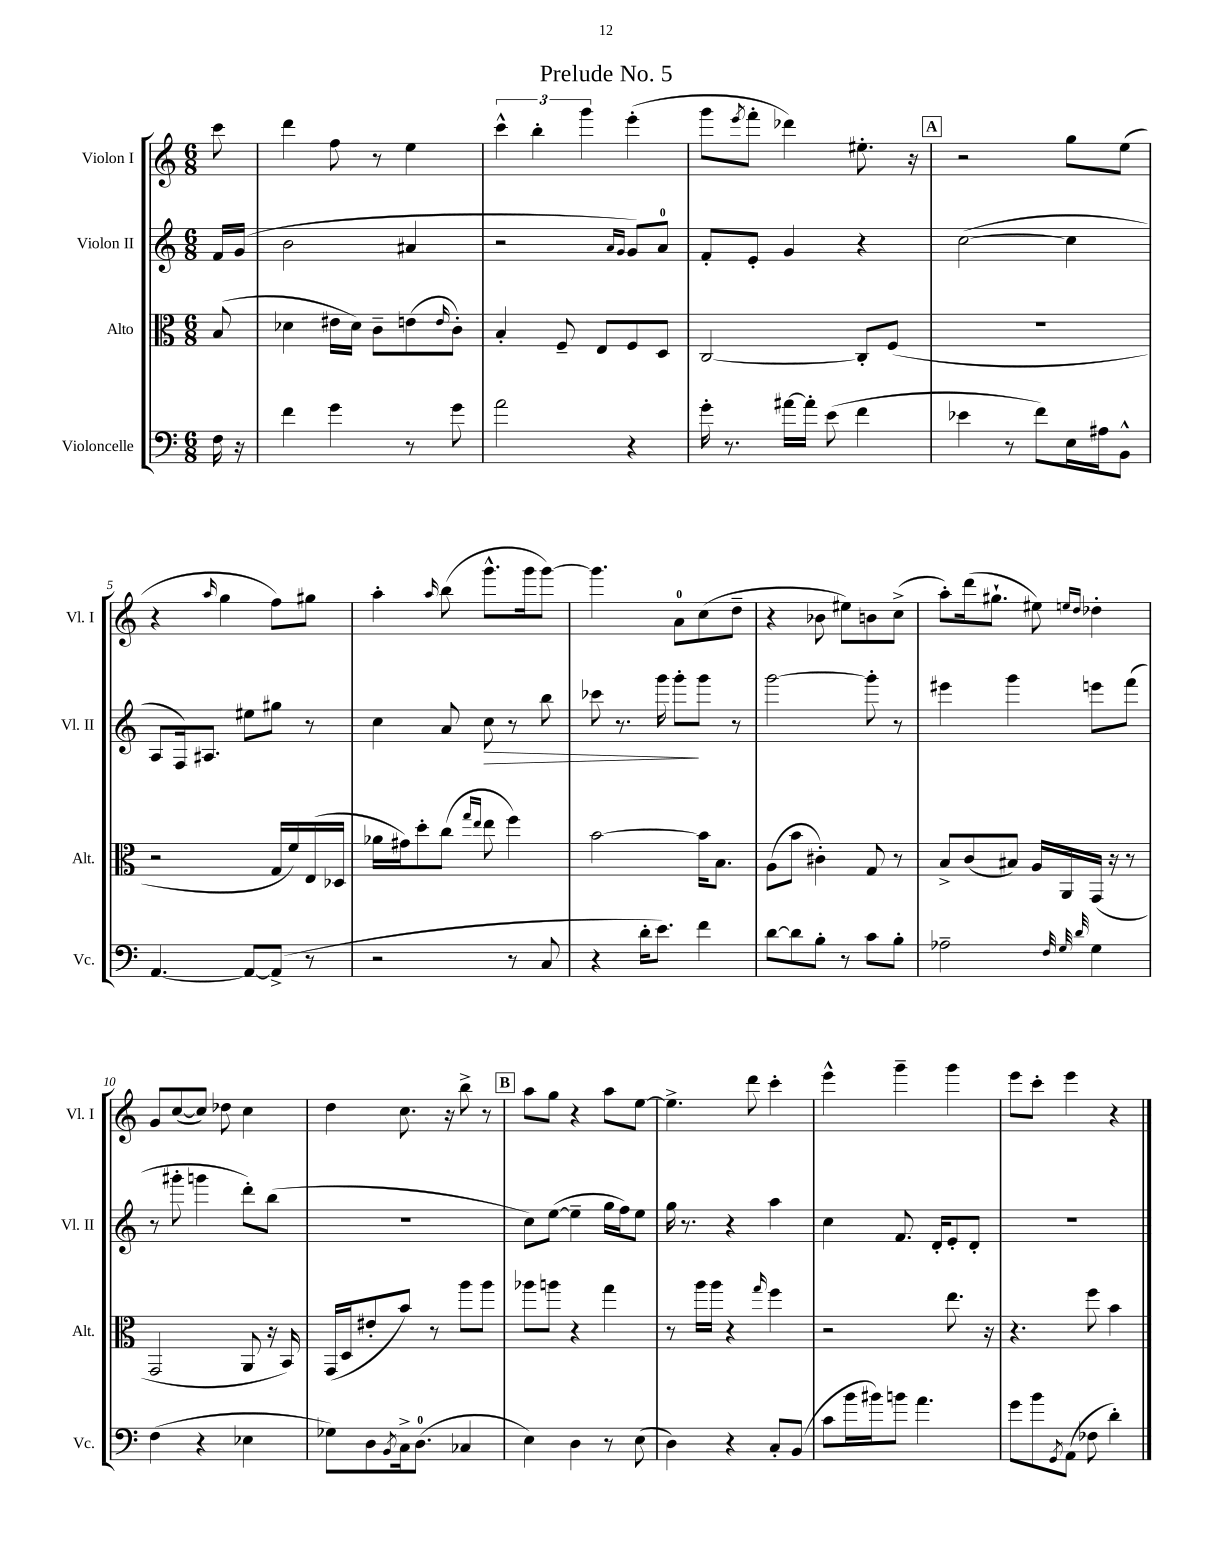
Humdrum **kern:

**kern	**kern	**kern	**kern
*staff4	*staff3	*staff2	*staff1
*clefF4	*clefC3	*clefG2	*clefG2
*k[]	*k[]	*k[]	*k[]
*M6/8	*M6/8	*M6/8	*M6/8
16F\	(8B/	16f/LL	8ccc\
16r	.	(16g/JJ	.
=	=	=	=
4f\	4d-\	2b\	4ddd\
4g\	16e#\LL	.	8ff\
.	16d-\JJ)	.	.
.	8c~\L	.	8r
8r	(8e\	4a#/	4ee\
.	16qqe/	.	.
8g\	8c'\J)	.	.
=	=	=	=
2a\	4B'/	2r	6ccc^^\
.	.	.	6bb'\
.	8F~/	.	.
.	.	.	6ggg\
.	8E/L	.	.
.	.	16qqa/LL	.
.	.	16qqg/JJ	.
4r	8F/	8g/L)	(4eee'\
.	8D/J	8a/J	.
=	=	=	=
16g'\	[2C/	8f'/L	8ggg\L
8.r	.	.	.
.	.	.	8qeee/
.	.	8e'/J	8fff'\J
[16a#\LL	.	4g/	4ddd-\)
16a#'\]JJ	.	.	.
(8e\	.	.	.
4f\	8C'/]L	4r	8.ee#'\
.	(8F/J	.	.
.	.	.	16r
=	=	=	=
4e-\	2.r	([2cc\	2r
8r	.	.	.
8f\L)	.	.	.
16E\L	.	4cc\]	8gg\L
16A#\J	.	.	.
8BB^^\J	.	.	(8ee\J
=	=	=	=
[4.AA/	2r	8A/L	4r
.	.	16F/k)	.
.	.	8.A#/J	.
.	.	.	16qqaa/
.	.	.	4gg\
8AA/_L	.	8ee#\L	.
(8AA^/]J	16G/LL	8gg#\J	8ff\L)
.	16f/)	.	.
8r	(16E/	8r	8gg#\J
.	16D-/JJ	.	.
=	=	=	=
2r	16a-\LL	4cc\	4aa'\
.	16g#\J)	.	.
.	8dd'\	.	.
.	.	.	16qqaa/
.	(8cc\J	8a/	(8bb\
.	16qqgg/LL	.	.
.	16qqee/JJ	.	.
.	8ee\	8cc\	8.ggg^^\L
8r	4ff\)	8r	.
.	.	.	16ggg\k
8C/	.	8bb\	[8ggg\J)
=	=	=	=
4r	[2b\	8ccc-\	4.ggg\]
.	.	8.r	.
16d'\LK	.	.	.
8.e\J)	.	16ggg\	.
.	.	8ggg'\L	8a\L
4f\	16b\]LK	8ggg\J	(8cc\
.	8.B\J	.	.
.	.	8r	8dd~\J
=	=	=	=
[8d\L	(8A\L	[2ggg\	4r
8d\]	8b\J	.	.
8B'\J	4c#'\)	.	8b-\
8r	.	.	8ee#\L)
8c\L	8G/	8ggg'\]	8b\
8B'\J	8r	8r	(8cc^\J
=	=	=	=
2A-~\	8B^/L	4eee#\	8aa'\L)
.	(8c/	.	(16ddd\k
.	.	.	8.gg#`\J
.	8B#/J)	4ggg\	.
.	16A/LL	.	8ee#\)
.	16AA/	.	.
32qqF/	.	.	.
32qqG/	.	.	16qqee/LL
32qqd/	.	.	16qqdd/JJ
4G\	(16GG/JJ	8eee\L	4dd-'\
.	16r	.	.
.	8r	(8fff\J	.
=	=	=	=
(4F\	2GG/	8r	8g/L
.	.	8ggg#'\	([8cc/
4r	.	4ggg\	8cc/]J)
.	.	.	8dd-\
4E-\	8AA/	8ddd'\L)	4cc\
.	16r	(8bb\J	.
.	16BB/)	.	.
=	=	=	=
8G-\L)	(16GG/LL	2.r	4dd\
.	16D/J	.	.
8D\	8e#'/	.	.
8qBB/	.	.	.
16C^\k	8b/J)	.	8.cc\
(8.D\J	.	.	.
.	8r	.	.
.	.	.	16r
4C-/	8aa\L	.	8bb^\
.	8aa\J	.	8r
=	=	=	=
4E\)	8aa-\L	8cc\L)	8aa\L
.	8aa\J	([8ee\J	8gg\J
4D\	4r	4ee~\]	4r
8r	4gg\	16gg\LL	8aa\L
.	.	16ff\J)	.
(8E\	.	8ee\J	[8ee\J
=	=	=	=
4D\)	8r	16gg\	4.ee^\]
.	.	8.r	.
.	16aa\LL	.	.
.	16aa\JJ	.	.
4r	4r	4r	.
.	.	.	8ddd\
.	16qqgg/	.	.
8C'/L	4ff\	4aa\	4ccc'\
(8BB/J	.	.	.
=	=	=	=
8c\L	2r	4cc\	4eee^^\
16b\L	.	.	.
16b#\J)	.	.	.
8b\J	.	8.f/	4ggg~\
4.a\	.	.	.
.	.	16d'/LK	.
.	8.ee\	8e'/	4ggg\
.	.	8d'/J	.
.	16r	.	.
=	=	=	=
8g\L	4.r	2.r	8eee\L
8b\	.	.	8ccc'\J
8qGG/	.	.	.
(8AA\J	.	.	4eee\
8F-\	8ff\	.	.
4d'\)	4b\	.	4r
==	==	==	==
*-	*-	*-	*-
